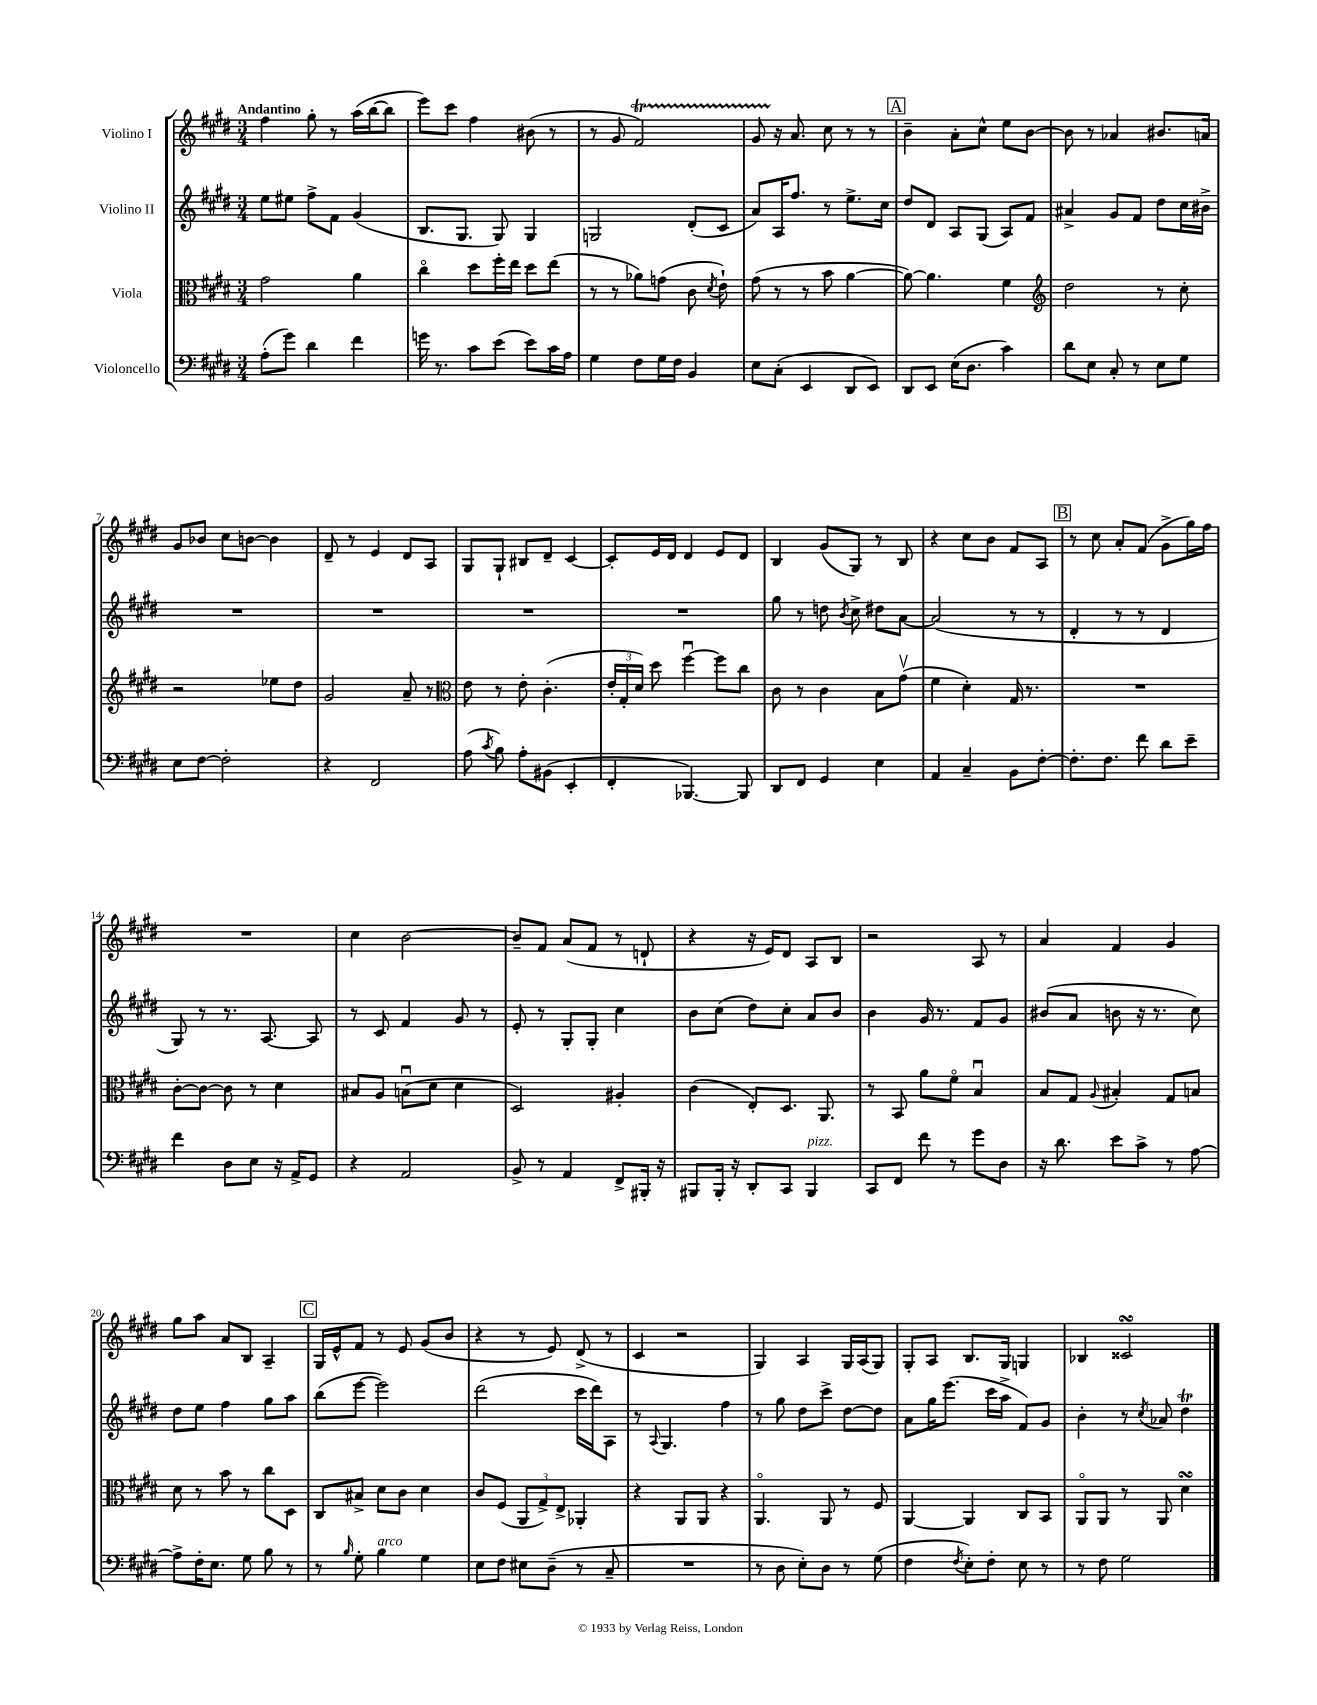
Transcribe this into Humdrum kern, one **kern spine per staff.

**kern	**kern	**kern	**kern
*part4	*part3	*part2	*part1
*staff4	*staff3	*staff2	*staff1
*I"Violoncello	*I"Viola	*I"Violino II	*I"Violino I
*clefF4	*clefC3	*clefG2	*clefG2
*k[f#c#g#d#]	*k[f#c#g#d#]	*k[f#c#g#d#]	*k[f#c#g#d#]
*M3/4	*M3/4	*M3/4	*M3/4
=1	=1	=1	=1
!	!	!	!LO:TX:a:B:t=Andantino
(8A'\L	2g#\	8ee\L	4ff#\
8g#\J)	.	8ee#X\J	.
4d#\	.	8ff#^\L	8gg#'\
.	.	8f#\J	8r
4f#\	4a\	(4g#/	(16aa\LL
.	.	.	[16bb\J
.	.	.	8bb\J]
=2	=2	=2	=2
16gn\	4cc#\	8.B/L	8eee\L)
8.r	.	.	.
.	.	.	8ccc#\J
.	.	8.G#/J	.
8c#\L	8dd#\L	.	4ff#\
(8e\J	16ff#'\L	8G#/)	.
.	16ee\JJ	.	.
8e\L)	8dd#\L	4G#/	(8b#X\
16c#\L	(8ee\J	.	8r
16A\JJ	.	.	.
=3	=3	=3	=3
4G#\	8r	2Gn/	8r
.	8r	.	8g#/
8F#\L	8a-X\L)	.	2f#T/)
16G#\L	(8gn\J	.	.
16F#\JJ	.	.	.
4BB/	8c#\	(8d#'/L	.
.	8qd#/	.	.
.	8e`\)	8c#/J	.
=4	=4	=4	=4
8E\L	(8g#\	8a/L)	8g#TTT/
(8C#'\J	8r	16A/K	16r
.	.	8.ff#/J	8.a/
4EE/	8r	.	.
.	8b\	8r	8cc#\
8DD#/L	[4a\	8.ee^\L	8r
8EE/J)	.	.	8r
.	.	16cc#\Jk	.
!!LO:REH:place=s1:t=A
=5	=5	=5	=5
8DD#/L	8a\_)	8dd#/L	4b~\
8EE/J	4.a\]	8d#/J	.
(16E\KL	.	8A/L	8a'\L
8.D#\J	.	.	.
.	.	(8G#/J	8cc#^^\J
4c#\)	4f#\	8A/L)	8ee\L
.	.	8f#/J	[8b\J
=6	=6	=6	=6
*	*clefG2	*	*
8d#\L	2dd#\	4a#X^/	8b\]
8E\J	.	.	8r
8C#'/	.	8g#/L	4a-X/
8r	.	8f#/J	.
8E\L	8r	8dd#\L	8.b#X/L
8G#\J	8cc#'\	16cc#\L	.
.	.	16b#X^\JJ	16an/Jk
!!LO:LB:g=z
=7	=7	=7	=7
8E\L	2r	2.r	8g#/L
[8F#\J	.	.	8b-X/J
2F#'\]	.	.	8cc#\L
.	.	.	[8bn\J
.	8ee-X\L	.	4b\]
.	8dd#\J	.	.
=8	=8	=8	=8
4r	2g#/	2.r	8d#~/
.	.	.	8r
2FF#/	.	.	4e/
.	8a~/	.	8d#/L
.	8r	.	8A/J
=9	=9	=9	=9
*	*clefC3	*	*
(8A\	8e\	2.r	8G#/L
8qc#/	.	.	.
8B\)	8r	.	8G#`/J
8A'\L	8e'\	.	8B#X/L
(8BB#X\J	(4.c#'\	.	8d#~/J
4EE'/	.	.	[4c#/
=10	=10	=10	=10
4FF#'/	24e'/LL	2.r	8c#'/L]
.	24G#'/	.	.
.	24d#/JJ)	.	.
.	8dd#\	.	16e/L
.	.	.	16d#/JJ
[4.BBB-X/)	[4ff#u\	.	4d#/
.	8ff#\L]	.	8e/L
8BBB-/]	8cc#\J	.	8d#/J
=11	=11	=11	=11
8DD#/L	8c#\	8gg#\	4B/
8FF#/J	8r	8r	.
4GG#/	4c#\	8ddn\	(8g#/L
.	.	8qb/	.
.	.	8cc#^\	8G#/J)
4E\	8B\L	8dd#X\L	8r
.	(8g#v\J	[8a\J	8B/
=12	=12	=12	=12
4AA/	4f#\	(2a/]	4r
4C#~/	4d#'\)	.	8cc#\L
.	.	.	8b\J
8BB\L	16G#/	8r	8f#/L
.	8.r	.	.
[8F#'\J	.	8r	8A/J
!!LO:REH:place=s1:t=B
=13	=13	=13	=13
8.F#'\L]	2.r	4d#'/	8r
.	.	.	8cc#\
8.F#\J	.	.	.
.	.	8r	8a'/L
8f#\	.	8r	(8f#/J
8d#\L	.	4d#/	8g#^\L
8e~\J	.	.	16gg#\L)
.	.	.	16ff#\JJ
!!LO:LB:g=z
=14	=14	=14	=14
4f#\	[8c#'\L	8G#/)	2.r
.	8c#\J_	8r	.
8D#\L	8c#\]	8.r	.
8E\J	8r	.	.
.	.	[8.A/	.
16r	4d#\	.	.
16AA^/KL	.	.	.
8GG#/J	.	8A/]	.
=15	=15	=15	=15
4r	8B#X/L	8r	4cc#\
.	8A/J	8c#/	.
2AA/	(8Bnu\L	4f#/	[2b\
.	8d#\J	.	.
.	4d#\	8g#/	.
.	.	8r	.
=16	=16	=16	=16
8BB^/	2D#/)	8e'/	8b~/L]
8r	.	8r	8f#/J
4AA/	.	8G#'/L	(8a/L
.	.	8G#'/J	8f#/J
8FF#^/L	4A#X'/	4cc#\	8r
16BBB#X'/Jk	.	.	8dn`/
16r	.	.	.
=17	=17	=17	=17
8BBB#X/L	(4c#\	8b\L	4r
16BBB#'/Jk	.	(8cc#\J	.
16r	.	.	.
8DD#'/L	8E'/L)	8dd#\L)	16r
.	.	.	16e/KL)
8CC#/J	8.D#/J	8cc#'\J	8d#/J
!LO:TX:a:i:t=pizz.	!	!	!
4BBB#/	.	8a/L	8A/L
.	8.AA/	.	.
.	.	8b/J	8B/J
=18	=18	=18	=18
8CC#/L	8r	4b\	2r
8FF#/J	8BB/	.	.
8f#\	8a\L	16g#/	.
.	.	8.r	.
8r	8f#\J	.	.
8g#\L	4Bu/	8f#/L	8A/
8D#\J	.	8g#/J	8r
=19	=19	=19	=19
16r	8B/L	(8b#X/L	4a/
8.d#\	.	.	.
.	8G#/J	8a/J	.
.	8qqA/	.	.
8e\L	4B#X'/	8bn\	4f#/
8c#^\J	.	16r	.
.	.	8.r	.
8r	8G#/L	.	4g#/
[8A\	8Bn/J	8cc#\)	.
!!LO:LB:g=z
=20	=20	=20	=20
8A^\L]	8d#\	8dd#\L	8gg#\L
16F#'\K	8r	8ee\J	8aa\J
8.E\J	.	.	.
.	8b\	4ff#\	8a/L
8G#\	8r	.	8B/J
8B\	8cc#\L	8gg#\L	4A~/
8r	8D#\J	8aa\J	.
!!LO:REH:place=s1:t=C
=21	=21	=21	=21
8r	8C#/L	(8bb\L	16G#/LL
.	.	.	16e^^/J
16qqB/	.	.	.
8G#'\	8B#X^/J	[8eee\J	8f#/J
!LO:TX:a:i:t=arco	!	!	!
4B\	8d#\L	2eee\])	8r
.	8c#\J	.	8e/
4G#\	4d#\	.	(8g#/L
.	.	.	8b/J
=22	=22	=22	=22
8E\L	8c#/L	(2ddd#\	4r
8F#\J	(8F#/J	.	.
8E#X\L	12AA/L	.	8r
.	12G#^/)	.	.
(8D#~\J	.	.	8e/)
.	12E^/J	.	.
8r	4AA-X'/	16ccc#\LL	(8d#^/
.	.	16ddd#\J)	.
8C#~/	.	8A\J	8r
=23	=23	=23	=23
2.r	4r	8r	4c#/
.	.	8qqA/	.
.	.	4.G#/	.
.	8AA/L	.	2r
.	8AA/J	.	.
.	4r	4ff#\	.
=24	=24	=24	=24
8r	4.AA/	8r	4G#/)
8D#\	.	8gg#\	.
8E'\L)	.	8dd#\L	4A/
8D#\J	8AA/	8ccc#^\J	.
8r	8r	[8dd#\L	16G#/LL
.	.	.	(16A/J
(8G#\	8F#/	8dd#\J]	8G#/J)
=25	=25	=25	=25
4F#\	[4AA/	8a\L	8G#'/L
.	.	16gg#\K	8A/J
.	.	(8.eee\J	.
8qF#/	.	.	.
8E'\L)	4AA/]	.	8.B/L
8F#'\J	.	16ccc#\LL	.
.	.	16aa^\JJ	16G#/Jk
8E\	8C#/L	8f#/L)	4Gn/
8r	8BB/J	8g#/J	.
=26	=26	=26	=26
8r	8AA/L	4b'\	4B-X/
8F#\	8AA/J	.	.
2G#\	8r	8r	2c##XsSsS/
.	.	8qcc#/	.
.	8AA/	8a-X/	.
.	4d#sSsS\	4dd#t\	.
==	==	==	==
*-	*-	*-	*-
